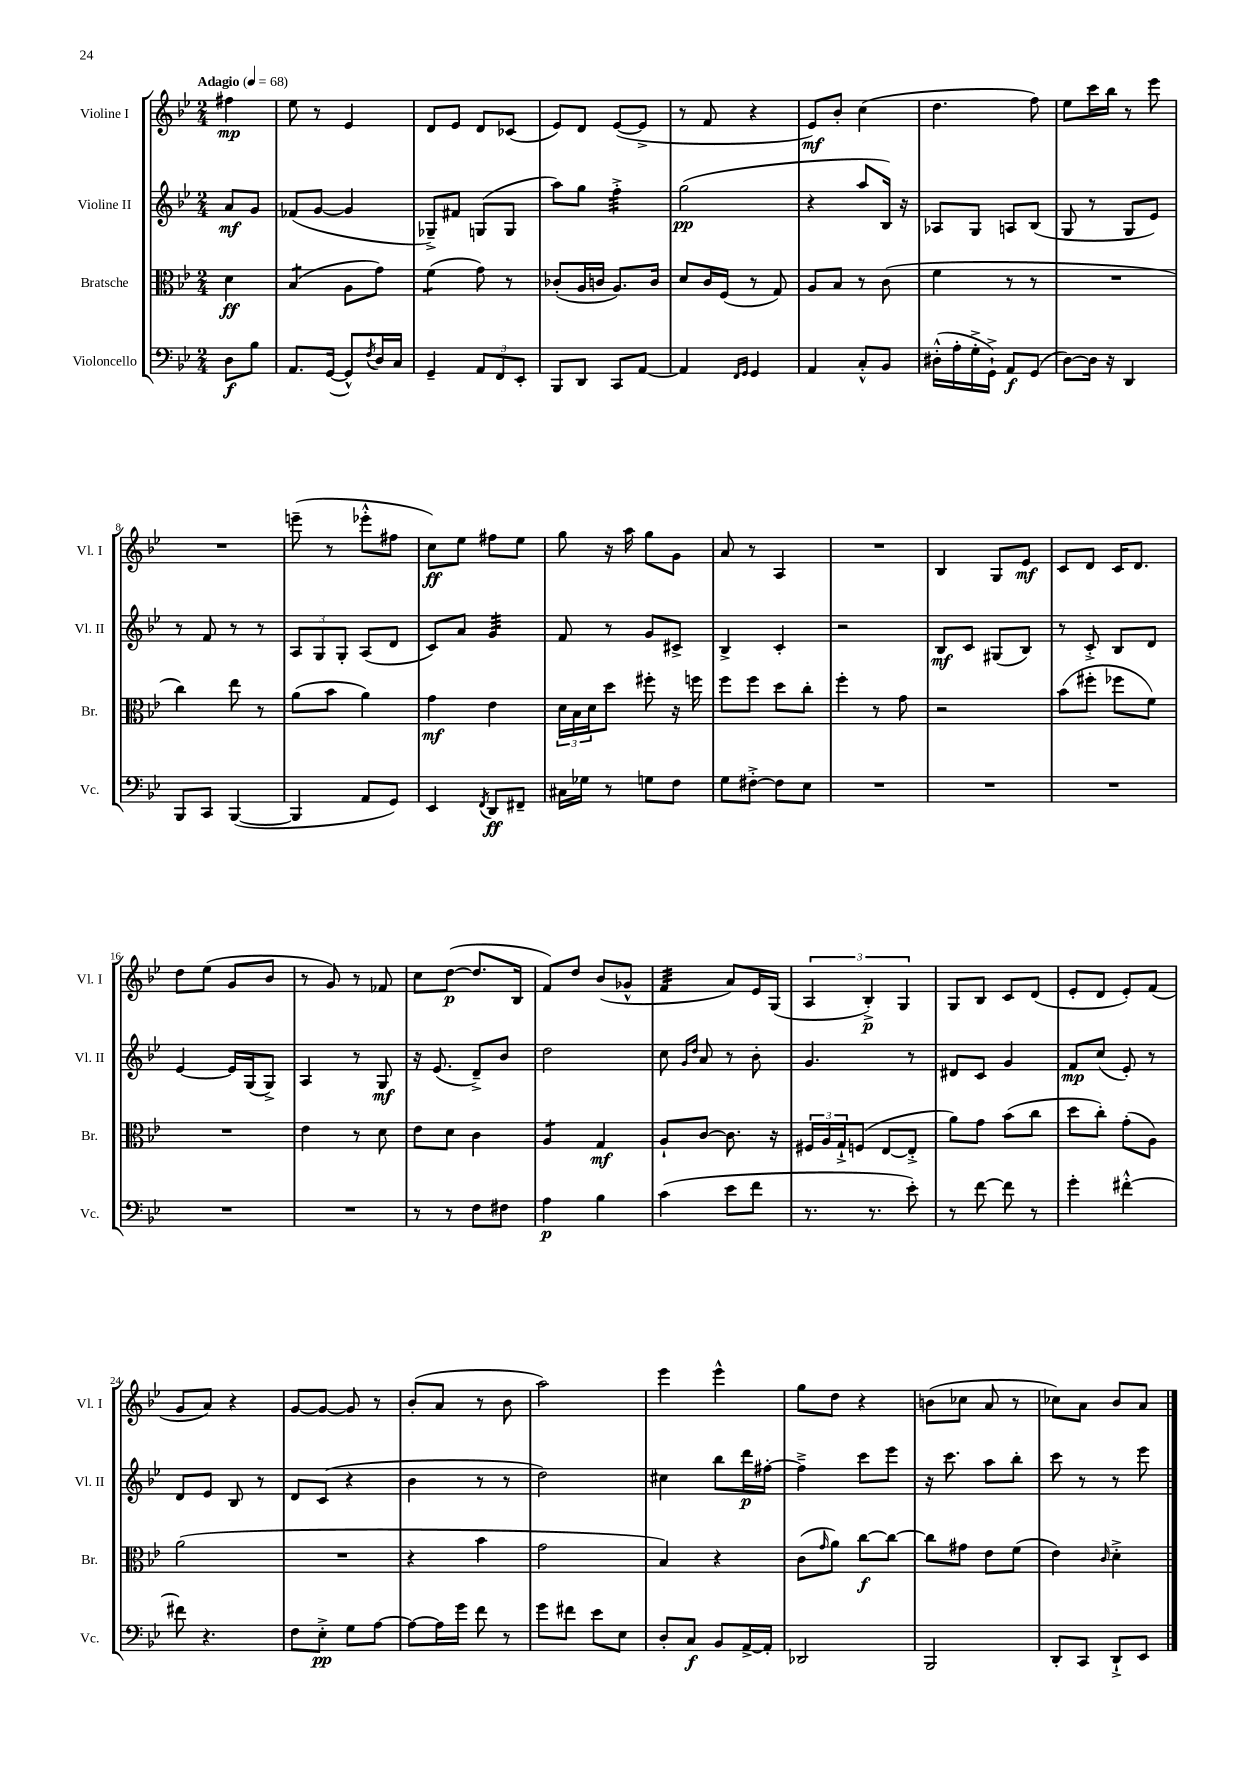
<<
\new StaffGroup <<
\new Staff = "s0" \with { instrumentName = "Violine I" shortInstrumentName = "Vl. I" } {
    \clef treble \key bes \major \numericTimeSignature \time 2/4 \partial 4 \tempo "Adagio" 4 = 68
    fis''4\mp |
    ees''8 r8 ees'4 |
    d'8 ees'8 d'8 ces'8( |
    ees'8) d'8 ees'8~( ees'8-> |
    r8 f'8 r4 |
    ees'8\mf) bes'8-. c''4( |
    d''4. f''8) |
    ees''8 c'''16 bes''16 r8 ees'''8 |
    R2 |
    e'''8--( r8 ees'''8-.-^ fis''8 |
    c''8\ff) ees''8 fis''8 ees''8 |
    g''8 r16 a''16 g''8 g'8 |
    a'8 r8 a4 |
    R2 |
    bes4 g8 ees'8\mf |
    c'8 d'8 c'16 d'8. |
    d''8 ees''8( g'8 bes'8 |
    r8 g'8) r8 fes'8 |
    c''8 d''8~\p( d''8. bes16 |
    f'8) d''8 bes'8( ges'8-^ |
    f'4:32 a'8) ees'16 g16( |
    \tuplet 3/2 { a4 bes4-.->\p) g4 } |
    g8 bes8 c'8 d'8( |
    ees'8-. d'8 ees'8-.) f'8( |
    g'8 a'8) r4 |
    g'8~ g'8~ g'8 r8 |
    bes'8-.( a'8 r8 bes'8 |
    a''2) |
    ees'''4 ees'''4-^ |
    g''8 d''8 r4 |
    b'8( ces''8 a'8 r8 |
    ces''8) a'8 bes'8 a'8 \bar "|." |
}
\new Staff = "s1" \with { instrumentName = "Violine II" shortInstrumentName = "Vl. II" } {
    \clef treble \key bes \major \numericTimeSignature \time 2/4 \partial 4
    a'8\mf g'8 |
    fes'8( g'8~ g'4 |
    ges8--->) fis'8 g8( g8 |
    a''8) g''8 f''4:32-.-> |
    g''2\pp( |
    r4 a''8 bes16) r16 |
    aes8 g8 a8 bes8( |
    g8 r8 g8 ees'8) |
    r8 f'8 r8 r8 |
    \tuplet 3/2 { a8 g8 g8-. } a8( d'8 |
    c'8) a'8 g'4:32 |
    f'8 r8 g'8 cis'8-> |
    bes4-> c'4-. |
    r2 |
    bes8\mf c'8 gis8( bes8) |
    r8 c'8-.-> bes8 d'8 |
    ees'4~ ees'16 g16( g8->) |
    a4 r8 g8\mf |
    r16 ees'8.( d'8--->) bes'8 |
    d''2 |
    c''8 \grace { g'16 d''16 } a'8 r8 bes'8-. |
    g'4. r8 |
    dis'8 c'8 g'4 |
    f'8\mp c''8( ees'8-.) r8 |
    d'8 ees'8 bes8 r8 |
    d'8 c'8( r4 |
    bes'4 r8 r8 |
    d''2) |
    cis''4 bes''8 d'''16\p fis''16~-. |
    fis''4---> c'''8 ees'''8 |
    r16 c'''8. a''8 bes''8-. |
    c'''8 r8 r8 ees'''8 \bar "|." |
}
\new Staff = "s2" \with { instrumentName = "Bratsche" shortInstrumentName = "Br." } {
    \clef alto \key bes \major \numericTimeSignature \time 2/4 \partial 4
    d'4\ff |
    bes4:8( a8 g'8) |
    f'4:8( g'8) r8 |
    ces'8-.( a16 c'16 a8.) c'16 |
    d'8 c'16 f16( r8 g8) |
    a8 bes8 r8 c'8( |
    f'4 r8 r8 |
    R2 |
    c''4) ees''8 r8 |
    a'8( bes'8 a'4) |
    g'4\mf ees'4 |
    \tuplet 3/2 { d'16 bes16 d'16 } d''8 fis''8-. r16 f''16 |
    f''8 f''8 d''8 c''8-. |
    f''4-. r8 g'8 |
    r2 |
    bes'8( fis''8-. fes''8 f'8) |
    R2 |
    ees'4 r8 d'8 |
    ees'8 d'8 c'4 |
    a4:8 g4\mf |
    a8-! c'8~ c'8. r16 |
    \tuplet 3/2 { fis16 a16 g16-!-> } f8( ees8~ ees8-.-> |
    a'8) g'8 bes'8( c''8 |
    d''8 c''8-.) g'8-.( a8) |
    a'2( |
    R2 |
    r4 bes'4 |
    g'2 |
    bes4) r4 |
    c'8( \grace { g'16 } a'8) c''8~\f c''8~ |
    c''8 gis'8 ees'8 f'8( |
    ees'4) \grace { c'16 } d'4-.-> \bar "|." |
}
\new Staff = "s3" \with { instrumentName = "Violoncello" shortInstrumentName = "Vc." } {
    \clef bass \key bes \major \numericTimeSignature \time 2/4 \partial 4
    d8\f bes8 |
    a,8. g,16~( g,8-^) \acciaccatura { f8 } d16 c16 |
    g,4-- \tuplet 3/2 { a,8 f,8 ees,8-. } |
    bes,,8 d,8 c,8 a,8~ |
    a,4 \grace { f,16 g,16 } g,4 |
    a,4 c8-.-^ bes,8 |
    dis16-.-^( a16-. g16-.-> g,16-!->) a,8\f g,8( |
    d8~) d16 r16 d,4 |
    bes,,8 c,8 bes,,4~( |
    bes,,4 a,8 g,8) |
    ees,4 \acciaccatura { f,8 } d,8\ff fis,8-- |
    cis16 ges16 r8 g8 f8 |
    g8 fis8~-.-> fis8 ees8 |
    R2 |
    R2 |
    R2 |
    R2 |
    R2 |
    r8 r8 f8 fis8 |
    a4\p bes4 |
    c'4( ees'8 f'8 |
    r8. r8. ees'8-.) |
    r8 f'8~ f'8 r8 |
    g'4-. fis'4~-.-^ |
    fis'8 r4. |
    f8 ees8-.->\pp g8 a8~ |
    a8~ a16 g'16 f'8 r8 |
    g'8 fis'8 ees'8 ees8 |
    d8-. c8\f bes,8 a,16~-> a,16-. |
    des,2 |
    bes,,2 |
    d,8-. c,8 d,8-!-> ees,8 \bar "|." |
}
>>
>>
